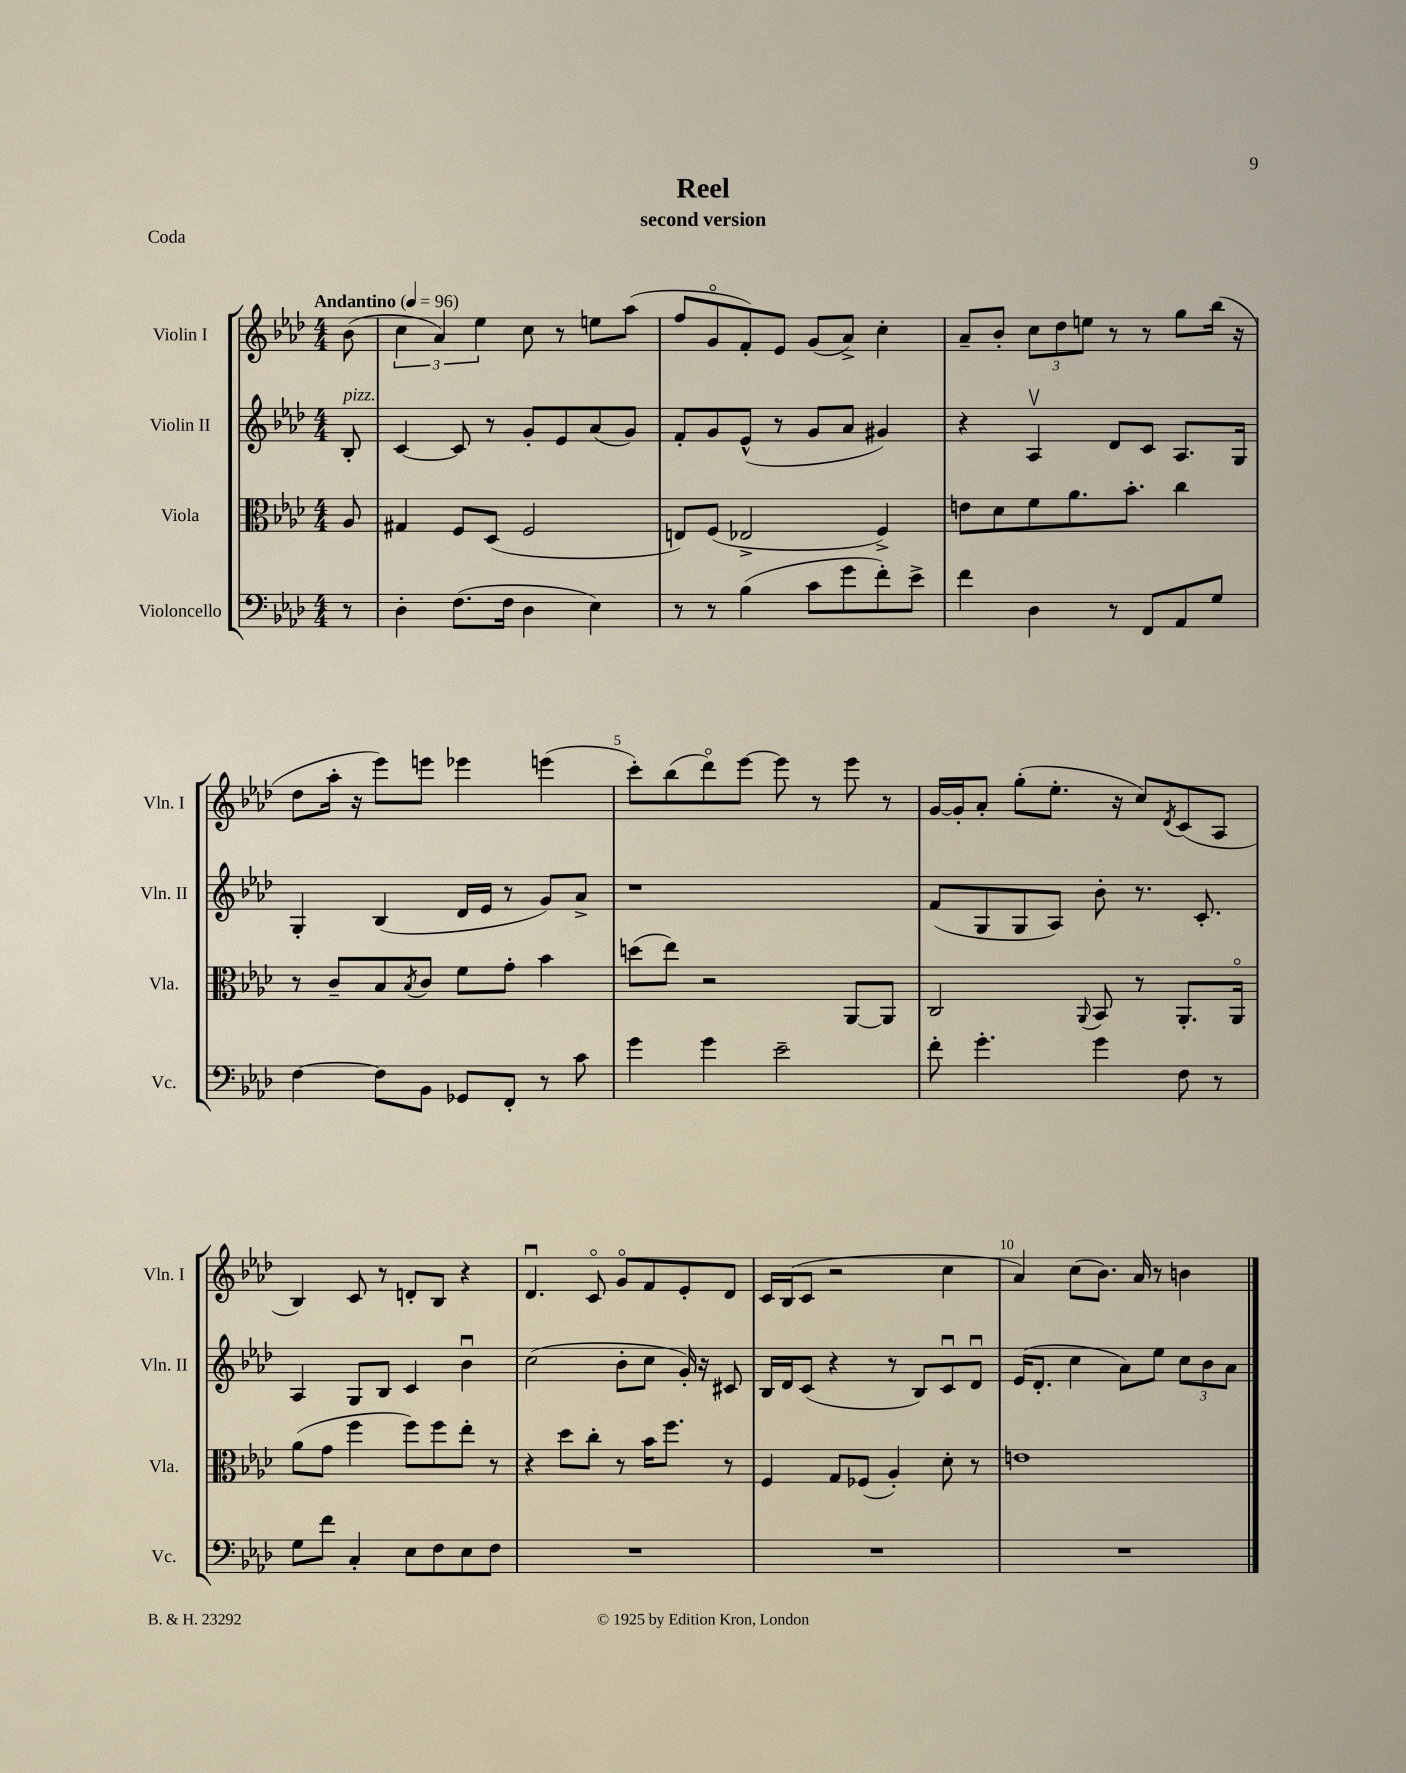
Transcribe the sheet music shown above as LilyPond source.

\header { title = "Reel" subtitle = "second version" piece = "Coda" }
<<
\new StaffGroup <<
\new Staff = "s0" \with { instrumentName = "Violin I" shortInstrumentName = "Vln. I" } {
    \clef treble \key aes \major \numericTimeSignature \time 4/4 \partial 8 \tempo "Andantino" 4 = 96
    bes'8( |
    \tuplet 3/2 { c''4 aes'4) ees''4 } c''8 r8 e''8 aes''8( |
    f''8 g'8\flageolet f'8-.) ees'8 g'8( aes'8->) c''4-. |
    aes'8-- bes'8-. \tuplet 3/2 { c''8 des''8 e''8 } r8 r8 g''8 bes''16( r16 |
    des''8 aes''16-. r16 ees'''8) e'''8 ees'''4 e'''4( |
    c'''8-.) bes''8( des'''8\flageolet) ees'''8~ ees'''8 r8 ees'''8 r8 |
    g'16~ g'16-. aes'8-. g''8-.( ees''8.-. r16 c''8) \acciaccatura { des'8 } c'8( aes8 |
    bes4) c'8 r8 d'8-. bes8 r4 |
    des'4.\downbow c'8\flageolet g'8\flageolet f'8 ees'8-. des'8 |
    c'16 bes16( c'8 r2 c''4 |
    aes'4) c''8( bes'8.) aes'16 r8 b'4 \bar "|." |
}
\new Staff = "s1" \with { instrumentName = "Violin II" shortInstrumentName = "Vln. II" } {
    \clef treble \key aes \major \numericTimeSignature \time 4/4 \partial 8
    bes8-.^\markup { \italic "pizz." } |
    c'4~ c'8 r8 g'8-. ees'8 aes'8( g'8) |
    f'8-. g'8 ees'8-^( r8 g'8 aes'8 gis'4) |
    r4 aes4\upbow des'8 c'8 aes8. g16 |
    g4-. bes4( des'16 ees'16 r8 g'8) aes'8-> |
    r1 |
    f'8( g8 g8 aes8) bes'8-. r8. c'8.-. |
    aes4 g8 bes8 c'4 bes'4\downbow |
    c''2( bes'8-. c''8 g'16-.) r16 cis'8 |
    bes16 des'16 c'8( r4 r8 bes8) c'8\downbow des'8\downbow |
    ees'16( des'8.-. c''4 aes'8) ees''8 \tuplet 3/2 { c''8 bes'8 aes'8 } \bar "|." |
}
\new Staff = "s2" \with { instrumentName = "Viola" shortInstrumentName = "Vla." } {
    \clef alto \key aes \major \numericTimeSignature \time 4/4 \partial 8
    aes8 |
    gis4 f8 des8( f2 |
    e8) f8( ees2-> f4->) |
    e'8 des'8 f'8 aes'8. bes'8.-. c''4 |
    r8 c'8-- bes8 \acciaccatura { bes8 } c'8 f'8 g'8-. bes'4 |
    d''8( ees''8) r2 aes,8~ aes,8 |
    c2 \appoggiatura { aes,8 } bes,8 r8 aes,8.-. aes,16\flageolet |
    aes'8( g'8 f''4 f''8) f''8 ees''8-. r8 |
    r4 des''8 c''8-. r8 bes'16 f''8. r8 |
    f4 g8 fes8( aes4-.) des'8-. r8 |
    e'1 \bar "|." |
}
\new Staff = "s3" \with { instrumentName = "Violoncello" shortInstrumentName = "Vc." } {
    \clef bass \key aes \major \numericTimeSignature \time 4/4 \partial 8
    r8 |
    des4-. f8.( f16 des4 ees4) |
    r8 r8 bes4( c'8 g'8 f'8-.) ees'8-> |
    f'4 des4 r8 f,8 aes,8 g8 |
    f4~ f8 bes,8 ges,8 f,8-. r8 c'8 |
    g'4 g'4 ees'2-- |
    f'8-. g'4.-. g'4 f8 r8 |
    g8 f'8 c4-. ees8 f8 ees8 f8 |
    R1 |
    R1 |
    R1 \bar "|." |
}
>>
>>
\layout { \context { \Score \override BarNumber.break-visibility = ##(#f #t #t) barNumberVisibility = #(every-nth-bar-number-visible 5) } }
